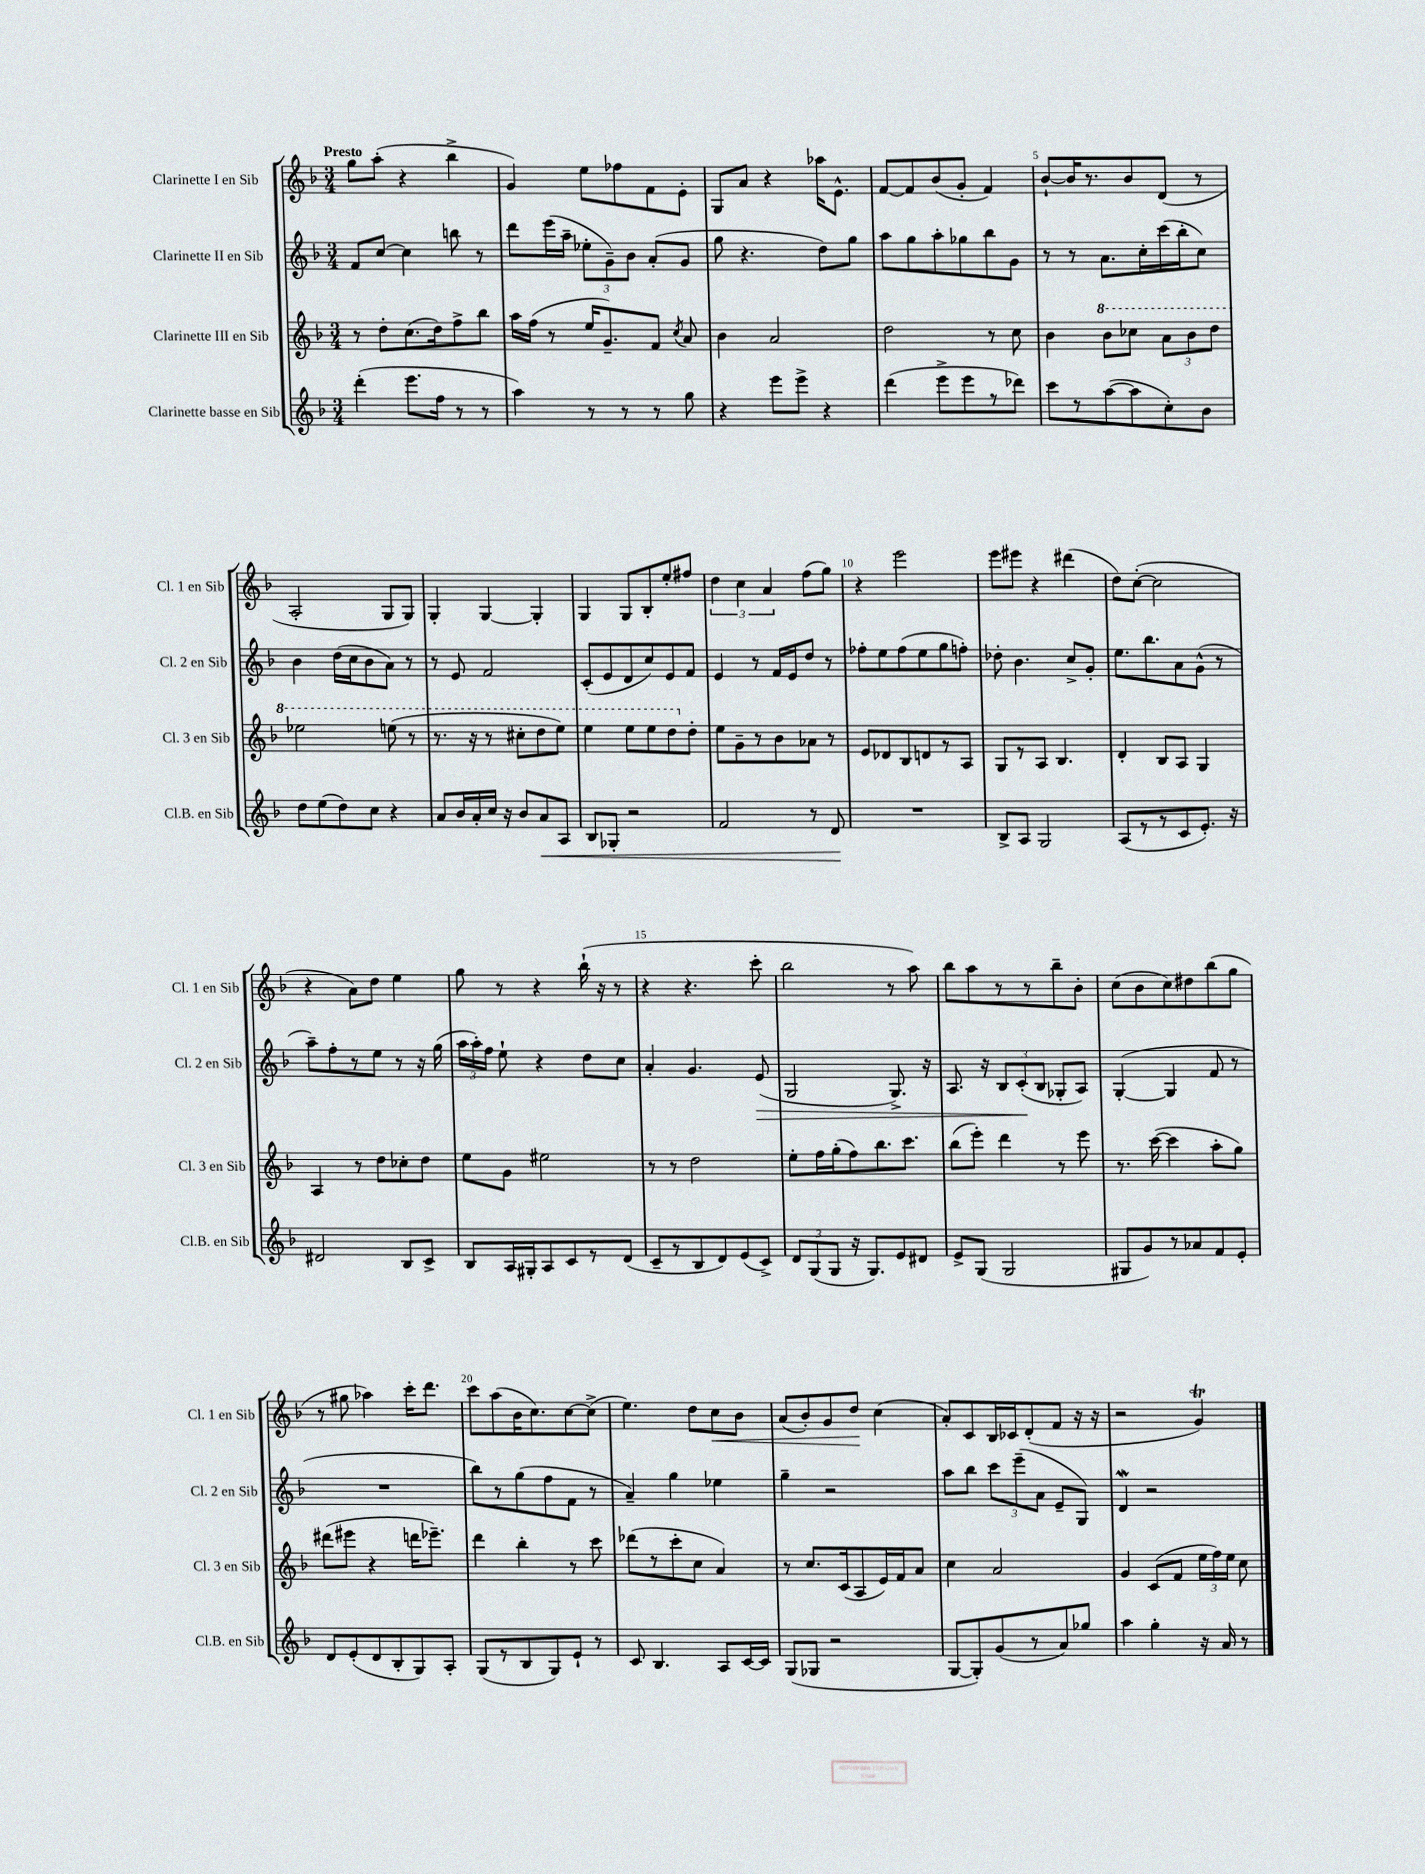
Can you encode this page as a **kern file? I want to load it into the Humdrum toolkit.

**kern	**kern	**kern	**kern
*staff4	*staff3	*staff2	*staff1
*clefG2	*clefG2	*clefG2	*clefG2
*k[b-]	*k[b-]	*k[b-]	*k[b-]
*M3/4	*M3/4	*M3/4	*M3/4
(4ddd'	8r	8f	8gg
.	8dd'	[8cc	(8aa'
8.eee	(8.cc	4cc]	4r
16ff	16dd)	.	.
8r	8ff^	8bb	4bb-^
8r	8bb-	8r	.
=	=	=	=
4aa)	16aa	8ddd	4g)
.	(16ff	.	.
.	8r	(16eee	.
.	.	16aa~	.
8r	16ee	12ee-'	8ee
.	8.g~)	.	.
.	.	12g~)	.
8r	.	.	8ff-
.	.	12b-	.
8r	8f	(8a'	8f
.	8qcc	.	.
8gg	8a	8g	8e'
=	=	=	=
4r	4b-	8gg	8G
.	.	4.r	8a
8eee	2a	.	4r
8eee^	.	.	.
4r	.	8dd)	16aa-
.	.	.	8.e^^
.	.	8gg	.
=	=	=	=
(4ddd	2dd	8aa	[8f
.	.	8gg	8f]
8eee^	.	8aa'	(8b-
8eee	.	8gg-	8g'
8r	8r	8bb-	4f)
8ddd-)	8cc	8g	.
=	=	=	=
8ccc	4b-	8r	[8b-`
8r	.	8r	16b-]
.	.	.	8.r
([8aa	8bb-	8.a	.
8aa]	8ccc-	.	8b-
.	.	16cc'	.
8cc')	12aa	(16ccc	(8d
.	.	16bb-'	.
.	12bb-	.	.
8b-	.	8cc)	8r
.	12ddd	.	.
=	=	=	=
8dd	2eee-	4b-	2A'
(8ee	.	.	.
8dd)	.	(16dd	.
.	.	16cc	.
8cc	.	8b-	.
4r	(8eee	8a)	8G
.	8r	8r	8G)
=	=	=	=
8a	8.r	8r	4G'
16b-	.	8e	.
16a'	16r	.	.
16cc	8r	2f	[4G
16r	.	.	.
8b-	8ccc#'	.	.
8a	8ddd	.	4G']
8A	8eee)	.	.
=	=	=	=
8B-	4eee	(8c'	4G
8G-'	.	8e	.
2r	8eee	8d	8G
.	8eee	8cc)	8B-'
.	8ddd	8e	8ee'
.	8dd'	8f	8ff#
=	=	=	=
2f	8ee	4e	6dd
.	8g~	.	.
.	.	.	6cc
.	8r	8r	.
.	.	.	6a
.	8b-	16f	.
.	.	16e	.
8r	8a-	8dd	(8ff
8d	8r	8r	8gg)
=	=	=	=
2.r	8e	8ff-'	4r
.	8d-	8ee	.
.	8B-	(8ff-	2eee
.	8d	8ee	.
.	8r	8gg	.
.	8A	8ff')	.
=	=	=	=
8B-^	8G	8dd-'	8eee
8A	8r	4.b-	8eee#
2G	8A	.	4r
.	4.B-	.	.
.	.	8cc^	(4ddd#
.	.	8g'	.
=	=	=	=
(8A	4d'	8.ee	8dd)
8r	.	.	([8cc'
.	.	8.bb-	.
8r	8B-	.	2cc]
8c	8A	8a	.
8.e')	4G	(8g^^	.
.	.	8r	.
16r	.	.	.
=	=	=	=
2d#	4A	8aa~)	4r
.	.	8ff'	.
.	8r	8r	8a)
.	8dd	8ee	8dd
8B-	8cc-'	8r	4ee
8c^	8dd	16r	.
.	.	(16gg	.
=	=	=	=
8B-	8ee	24aa	8gg
.	.	24aa')	.
.	.	24ff	.
16A	8g	8ee`	8r
16G#'	.	.	.
8A	2ee#	4r	4r
8c	.	.	.
8r	.	8dd	(16bb-`
.	.	.	16r
(8d	.	8cc	8r
=	=	=	=
8c~	8r	4a'	4r
8r	8r	.	.
8B-	2dd	4.g	4.r
8d)	.	.	.
(8e	.	.	.
8c^)	.	(8e	8ccc'
=	=	=	=
12d	8ee'	2G	2bb-
(12G	.	.	.
.	16ff	.	.
12G	.	.	.
.	(16gg'	.	.
16r	8ff)	.	.
8.G)	.	.	.
.	8.bb-	.	.
8e	.	8.G^)	8r
.	8.ccc	.	.
8d#	.	.	8aa)
.	.	16r	.
=	=	=	=
8e^	(8bb-	8.A	8bb-
(8G	8eee')	.	8aa
.	.	16r	.
2G	4ddd	12B-	8r
.	.	(12c'	.
.	.	.	8r
.	.	12B-	.
.	8r	8G-'	8bb-~
.	8eee	8A)	8b-'
=	=	=	=
8G#	8.r	([4G'	(8cc
8g)	.	.	8b-
.	([16ccc	.	.
8r	4ccc]	4G]	8cc)
8a-	.	.	8dd#
8f	8aa'	8f	(8bb-
8e'	8gg)	8r	8gg
=	=	=	=
8d	(8ddd#	2.r	8r
(8e'	8eee#	.	8gg#
8d	4r	.	4aa-)
8B-'	.	.	.
8G)	16ddd	.	16ccc'
.	8.eee-~)	.	8.ddd
8A'	.	.	.
=	=	=	=
(8G	4ddd	8bb-)	8ccc
8r	.	8r	(8aa
8B-	4bb-'	(8gg	16b-
.	.	.	8.cc)
8G)	.	8ff	.
8e`	8r	8f	[8cc
8r	8ccc	8r	(8cc^]
=	=	=	=
8c	(8ddd-	4a~)	4.ee)
4.B-	8r	.	.
.	8ccc'	4gg	.
.	8cc	.	8dd
8A	4a)	4ee-	8cc
[16c	.	.	8b-
16c]	.	.	.
=	=	=	=
(8G	8r	4gg~	(8a
8G-	8.cc	.	8b-')
2r	.	2r	8g
.	(16c	.	.
.	8A	.	8dd
.	16e)	.	(4cc
.	16f	.	.
.	8a	.	.
=	=	=	=
[8G	4cc	8aa	8a')
8G'])	.	8bb-	8c
(8g	2a	12ccc	16B-
.	.	.	16c-
.	.	(12eee~	.
8r	.	.	(8d'
.	.	12a	.
8a)	.	8e~	8f
8gg-	.	8G)	16r
.	.	.	16r
=	=	=	=
4aa	4g	4d	2r
4gg'	(8c	2r	.
.	8f	.	.
16r	24ee	.	4g)
.	24ff)	.	.
16a	.	.	.
.	24ee	.	.
8r	8cc	.	.
==	==	==	==
*-	*-	*-	*-
